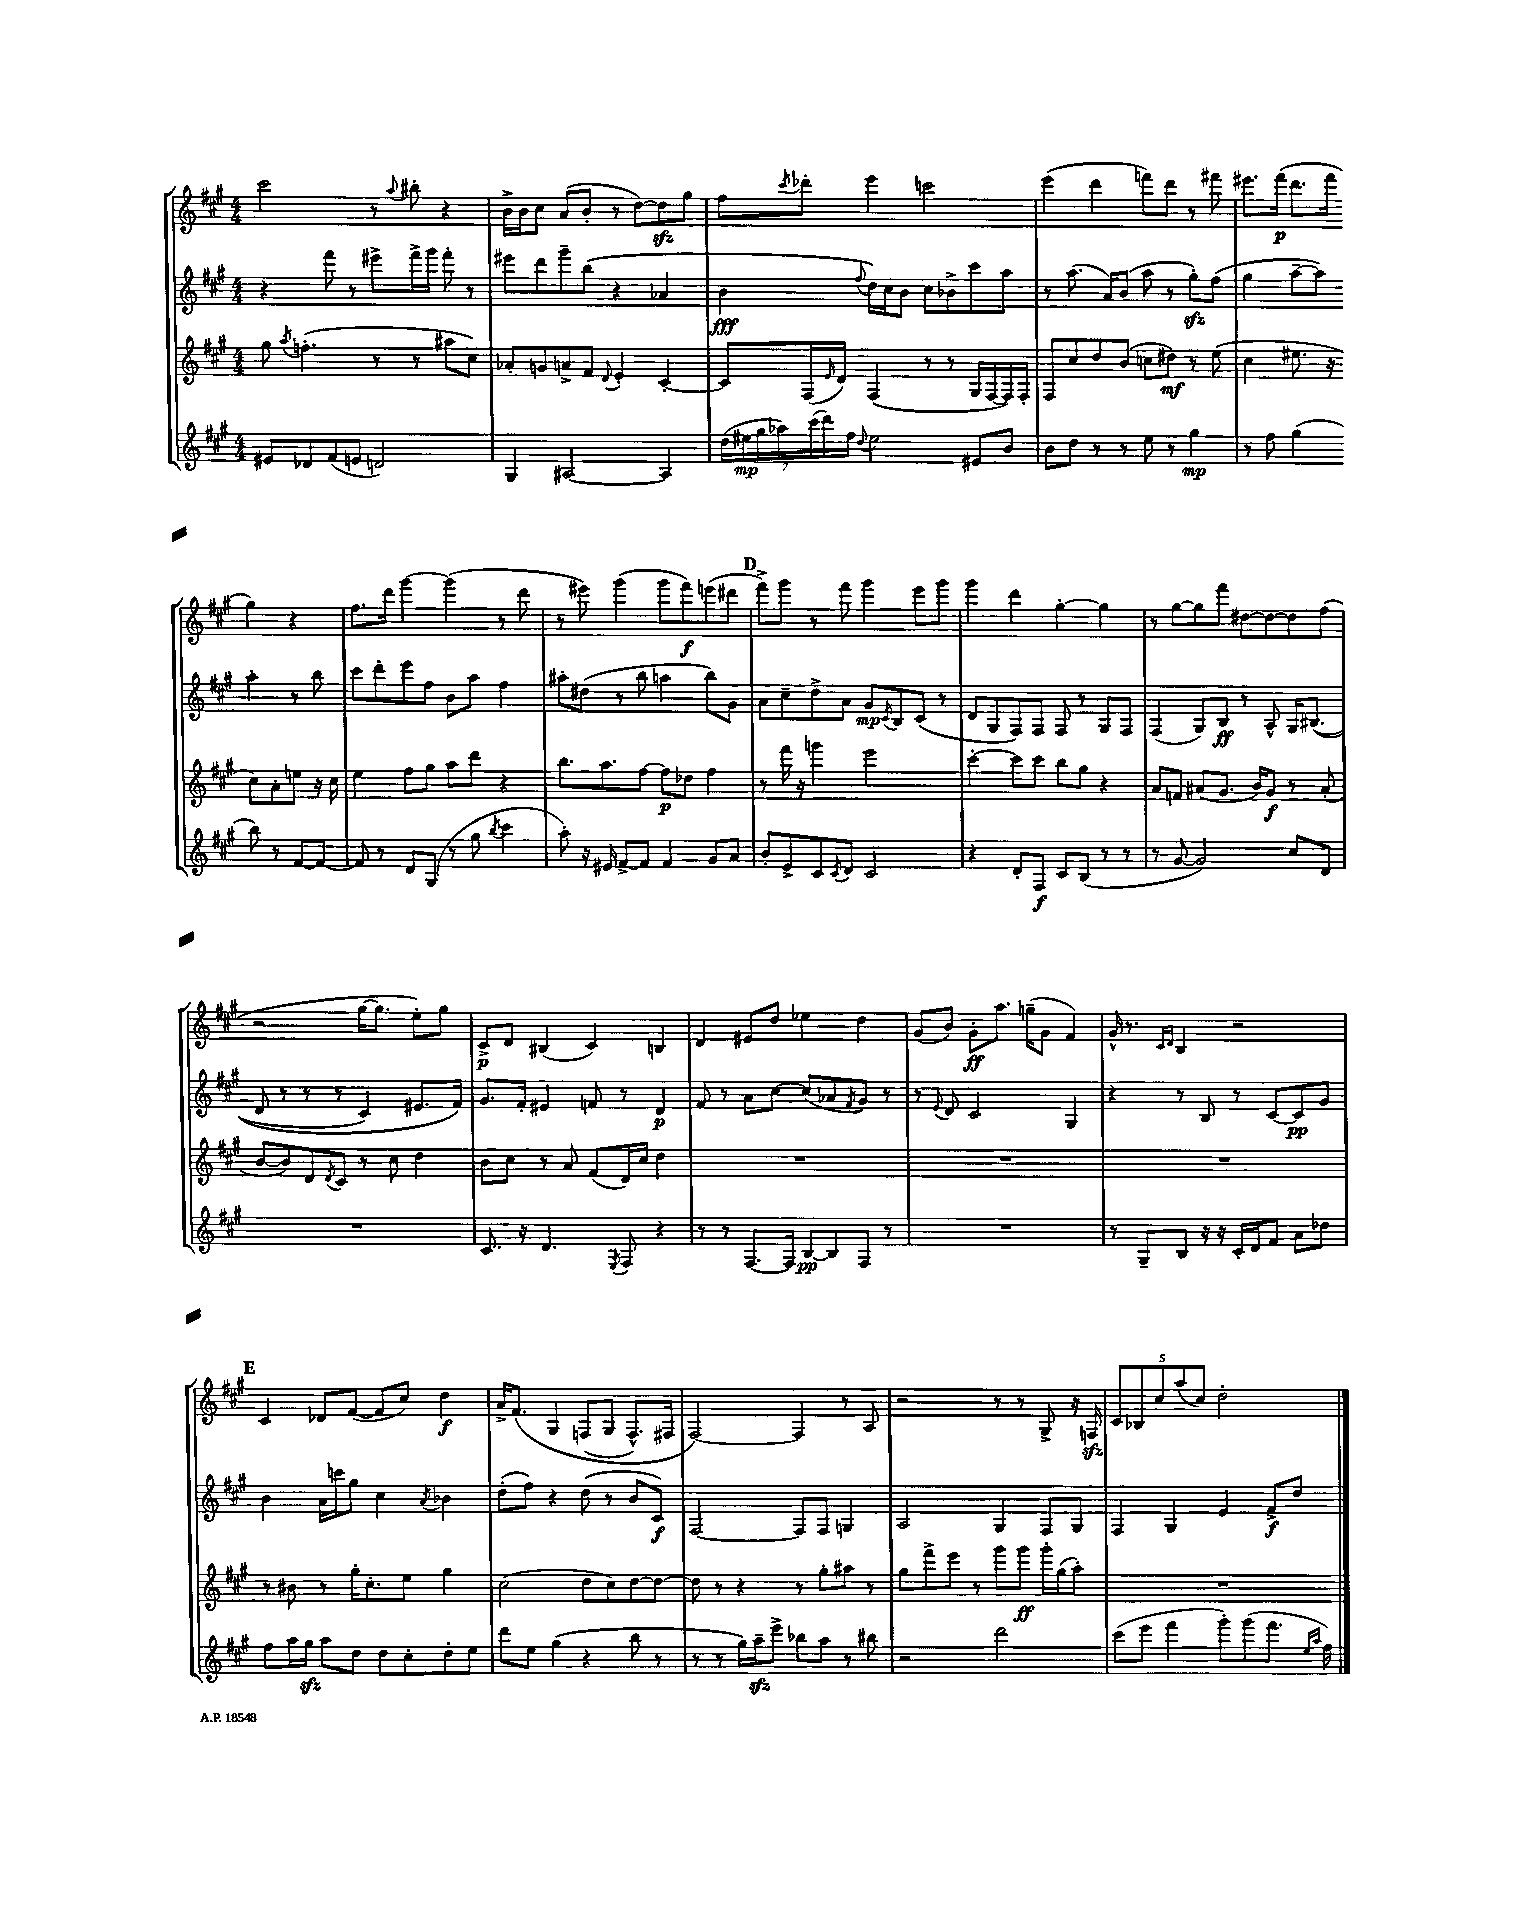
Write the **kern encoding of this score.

**kern	**kern	**kern	**kern
*staff4	*staff3	*staff2	*staff1
*clefG2	*clefG2	*clefG2	*clefG2
*k[f#c#g#]	*k[f#c#g#]	*k[f#c#g#]	*k[f#c#g#]
*M4/4	*M4/4	*M4/4	*M4/4
8e#	8gg#	4r	2ccc#
.	8qaa	.	.
8d-	(4.ff'	.	.
(8f#	.	8fff#	.
8e	.	8r	.
2d)	8r	8eee#^	8r
.	.	.	8qqaa
.	8r	16fff#^	8bb#'
.	.	16ggg#	.
.	8aa#	8fff#'	4r
.	8cc#)	8r	.
=	=	=	=
4G#	8a-'	8eee#	16b^
.	.	.	16b
.	8g	8ddd	8cc#
[2A#	8a^	8ggg#~	(8a
.	8f#	(8bb	8b'
.	8qqd	.	.
.	4e'	4r	8r
.	.	.	[8dd)
4A#]	[4c#'	4a-	8dd]
.	.	.	8gg#
=	=	=	=
(28dd	8c#]	4b	8ff#
28ee#	.	.	.
28gg#	.	.	.
28aa-)	.	.	.
.	.	.	8qccc#
.	(16F#	.	8ddd-'
(28ccc#	.	.	.
28ddd)	.	.	.
.	16qqe	.	.
.	16d)	.	.
28ff#	.	.	.
8qqdd	.	8qqff#	.
2ee#	(4F#	16dd)	4eee
.	.	16cc#	.
.	.	8b	.
.	8r	8cc#	2ccc
.	8r	8b-^	.
8e#	16G#	8ccc#	.
.	[16F#	.	.
8b	16F#])	8aa	.
.	16F#'	.	.
=	=	=	=
8b	8F#	8r	(4eee
8dd	8cc#	(8.aa	.
8r	8dd	.	4ddd
.	.	16a)	.
8r	(8b	(8b	.
8ee	8cc	8aa	8fff)
8r	8dd#)	8r	8ddd
4gg#	8r	8gg#')	8r
.	(8ee	(8ff#	8fff#
=	=	=	=
8r	4cc#	4gg#	8.eee#
8ff#	.	.	.
.	.	.	(16fff#
(4gg#	8.ee#	[8aa~	8.ddd
.	.	8aa])	.
.	16r	.	16fff#
8bb)	8cc#)	4aa'	4gg#)
8r	8a'	.	.
[8f#	8ee	8r	4r
8f#_	16r	8bb	.
.	16cc#	.	.
=	=	=	=
8f#]	4ee	8ccc#	8.ff#
8r	.	8ddd'	.
.	.	.	16ddd
8d	8ff#	8eee	[4ggg#
(8G#	8gg#	8ff#	.
8r	8aa	8b	(4ggg#]
8gg#	8ddd	8aa	.
8qbb	.	.	.
4ccc#	4r	4ff#	8r
.	.	.	8ddd
=	=	=	=
8aa')	8.bb	8aa#'	8r
16r	.	(8dd#	8eee#)
16e#	8.aa	.	.
[8f#^	.	8r	(4ggg#
8f#]	[8ff#	8bb	.
4f#	8ff#]	4aa	8ggg#
.	8dd-	.	8fff#)
8g#	4ff#	8bb)	(8eee
8a	.	8g#	8ddd#
=	=	=	=
8b'	8r	8a	8fff#^)
8e^	16fff#	8cc#~	8ggg#
.	16r	.	.
8c#	4ggg	8dd^	8r
8qc#	.	.	.
8d	.	8a	8fff#
2c#	2eee	8g#	4ggg#
.	.	8qc#	.
.	.	8B	.
.	.	(8c#	8eee
.	.	8r	8ggg#
=	=	=	=
4r	[4ccc#'	8d	4ggg#
.	.	8G#	.
8d'	8ccc#]	8F#)	4ddd
8F#	8ccc#	8F#	.
8c#	8bb	8F#	[4gg#'
(8B	8gg#	8r	.
8r	4r	8G#	4gg#]
8r	.	8F#	.
=	=	=	=
8r	8a	(4F#	8r
[8g#	8f	.	[8gg#
2g#])	(8a#	8G#)	8gg#]
.	8.g#	8B	8fff#
.	.	8r	[8dd#
.	16b)	.	.
.	8g#	8A^^	8dd#_
8cc#	8r	16G#	8dd#]
.	.	&((8.B#	.
8d	(8a#'	.	(8ff#
=	=	=	=
1r	[8b	8d	2r
.	8b])	8r	.
.	8d	8r	.
.	8qd	.	.
.	8c#	8r	.
.	8r	4c#)	[16gg#
.	.	.	8.gg#]
.	8cc#	.	.
.	4dd	8.e#	8ee')
.	.	.	8gg#
.	.	16f#&)	.
=	=	=	=
8.c#	8b	8.g#	8c#^
.	8cc#	.	8d
16r	.	16f#'	.
4.d	8r	4e#	(4B#
.	8a	.	.
.	(8f#	8f	4c#)
8qE	.	.	.
8F#	16d)	8r	.
.	16cc#	.	.
4r	4dd	4d	4B
=	=	=	=
8r	1r	8f#	4d
8r	.	8r	.
[8.F#	.	8a	8e#
.	.	[8cc#	8dd
16F#]	.	.	.
[8B	.	(8cc#]	4ee-
8B]	.	8a-	.
.	.	8qf#	.
8F#	.	8g#)	4dd
8r	.	8r	.
=	=	=	=
1r	1r	8r	(8g#
.	.	8qqe	.
.	.	8d	8b)
.	.	2c#	8g#'
.	.	.	8.aa
.	.	.	(16gg~
.	.	.	8g#
.	.	4G#	4f#)
=	=	=	=
8r	1r	4r	16g#^^
.	.	.	8.r
8G#~	.	.	.
.	.	.	16qqc#
.	.	.	16qqd
8B	.	8r	4B
16r	.	8B	.
16r	.	.	.
16c#'	.	8r	2r
16d	.	.	.
8f#	.	[8c#	.
8a	.	8c#]	.
8dd-	.	8g#	.
=	=	=	=
8ff#	8r	4b	4c#
16aa	8b#	.	.
16gg#	.	.	.
8aa	8r	16a	8d-
.	.	16ccc	.
8dd	16gg#'	8gg#	([8f#
.	8.cc#'	.	.
8dd	.	4cc#	8f#]
8cc#'	8ee	.	8cc#)
.	.	8qa	.
8dd'	4gg#	4b-	4dd
8ee	.	.	.
=	=	=	=
8ddd	(2cc#	(8dd'	16a^
.	.	.	&(8.f#
8ee	.	8ff#)	.
(4gg#	.	4r	4G#
4r	8dd	(8dd	(8F
.	8cc#)	8r	8G#
8bb	[8dd	8b	8.F^^)
8r	8dd_	8c#)	.
.	.	.	16F#
=	=	=	=
8r	8dd]	[2F#	[2F#&)
8r	8r	.	.
16gg#)	4r	.	.
16aa~	.	.	.
8eee^	.	.	.
8bb-	8r	8F#]	4F#]
8aa	8gg#'	8F#	.
8r	8aa#	4G	8r
8bb#	8r	.	8A
=	=	=	=
2r	8gg#	2A	2r
.	8fff#^	.	.
.	8eee	.	.
.	8r	.	.
2ddd	8ggg#	4G#	8r
.	8ggg#	.	8r
.	16ggg#'	8F#	8G#^
.	(16gg#	.	.
.	8aa')	8G#	16r
.	.	.	16F
=	=	=	=
(8ccc#	1r	4F#	10c#
.	.	.	10B-
8eee	.	.	.
.	.	.	10cc#
4fff#	.	4G#	.
.	.	.	(10aa
.	.	.	10cc#)
8ggg#')	.	4e	2dd'
(8ggg#	.	.	.
8.fff#	.	8f#^	.
.	.	8dd	.
16qqee	.	.	.
16qqaa	.	.	.
16ff#)	.	.	.
==	==	==	==
*-	*-	*-	*-
